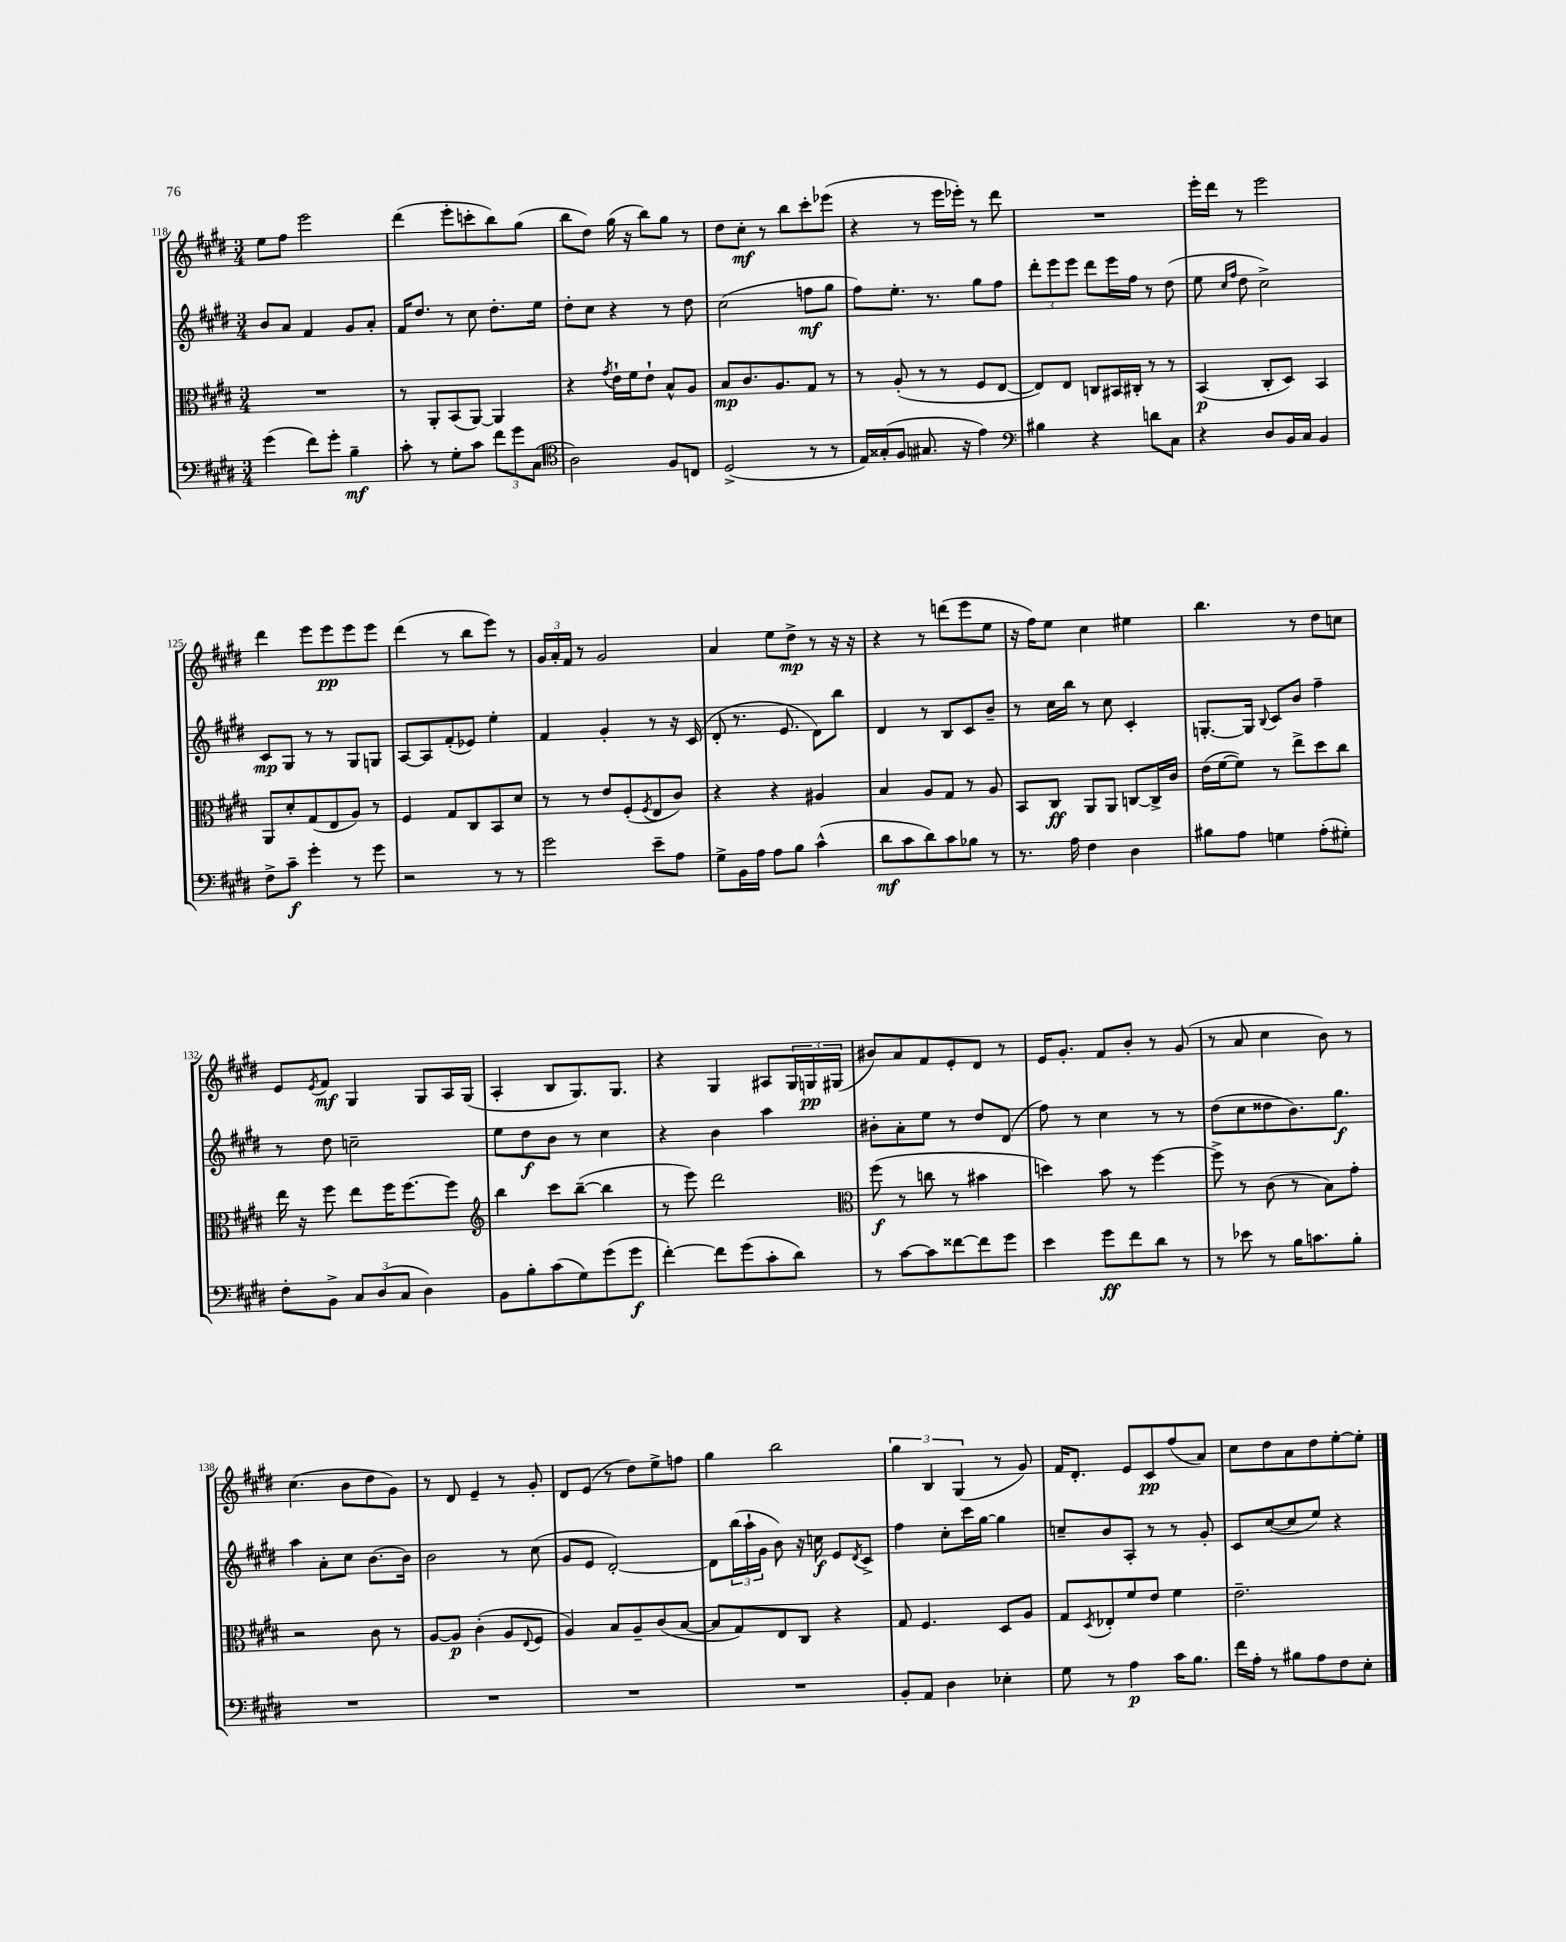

**kern	**kern	**kern	**kern
*staff4	*staff3	*staff2	*staff1
*clefF4	*clefC3	*clefG2	*clefG2
*k[f#c#g#d#]	*k[f#c#g#d#]	*k[f#c#g#d#]	*k[f#c#g#d#]
*M3/4	*M3/4	*M3/4	*M3/4
(4g#\	2.r	8b/L	8ee\L
.	.	8a/J	8ff#\J
8f#\L)	.	4f#/	2eee\
8g#'\J	.	.	.
4B~\	.	8g#/L	.
.	.	8a'/J	.
=	=	=	=
8c#'\	8r	16f#/LK	(4ddd#\
.	.	8.dd#/J	.
8r	8AA'/L	.	.
8G#'\L	(8BB/	8r	8eee'\L
8c#\J	[8AA/J)	8cc#\	8ccc'\
12f#\L	4AA/]	8.dd#'\L	8bb\)
12g#\	.	.	.
.	.	.	(8gg#\J
(12C#\J	.	.	.
.	.	16ee\Jk	.
=	=	=	=
*clefC4	*	*	*
2A\)	4r	8dd#'\L	8bb\L
.	.	8cc#\J	8dd#\J)
.	8qg#/	.	.
.	16e`\LL	4r	(16gg#\
.	16f#\J	.	16r
.	8e`\J	.	8bb\L)
8F#/L	8B^^/L	8r	8gg#\J
8C/J	8A/J	8dd#\	8r
=	=	=	=
(2D#^/	8B/L	(2cc#\	8dd#\L
.	8.c#/	.	8cc#'\J
.	.	.	8r
.	8.A/	.	.
.	.	.	8bb\L
8r	8G#/J	8ff\L	8ccc#'\
8r	8r	8gg#\J	(8eee-\J
=	=	=	=
16E/LL)	8r	8ff#\L)	4r
(16G##'/J	.	.	.
8F#/J	(8A'/	8.ee'\J	.
8.G#/	8r	.	8r
.	.	8.r	.
.	8r	.	16eee\LL
16r	.	.	16eee-'\JJ)
4e\)	8F#/L	8gg#\L	8r
.	[8E/J	8ff#\J	8ddd#\
=	=	=	=
*clefF4	*	*	*
4B#\	8E/]L)	12ddd#'\L	2.r
.	.	12eee\	.
.	8E/J	.	.
.	.	12eee\J	.
4r	8C/L	8ddd#\L	.
.	16BB#/L	16eee\L	.
.	16C#'/JJ	16ff#\JJ	.
8d\L	8r	8r	.
8C#\J	8r	(8dd#\	.
=	=	=	=
4r	(4BB/	8ee\	16eee'\LL
.	.	.	16ddd#\JJ
.	.	16qqcc#/LL	.
.	.	16qqff#/JJ	.
.	.	8dd#\	8r
8D#/L	8C#'/L	2cc#^\)	2eee\
16BB/L	8D#/J)	.	.
16C#/JJ	.	.	.
4BB/	4BB/	.	.
=	=	=	=
8F#^\L	8AA/L	8c#/L	4ddd#\
8c#~\J	8d#'/	8G#/J	.
4g#'\	(8G#/	8r	8eee\L
.	8E/	8r	8eee\
8r	8A/J)	8G#/L	8eee\
8g#\	8r	8G/J	8eee\J
=	=	=	=
2r	4F#/	[8A/L	(4ddd#\
.	.	8A/]	.
.	8G#/L	(8f#'/	8r
.	8C#/	8e-/J)	8bb\L
8r	8BB/	4ee'\	8eee\J)
8r	8d#/J	.	8r
=	=	=	=
2g#\	8r	4f#/	24g#/LL
.	.	.	24a'/
.	.	.	24f#/JJ
.	8r	.	8r
.	8e/L	4g#'/	2g#/
.	(8F#'/	.	.
.	8qF#/	.	.
8e~\L	8E/	8r	.
8A\J	8c#/J)	16r	.
.	.	(16c#/	.
=	=	=	=
8G#^\L	4r	8d#'/	4a/
16BB\L	.	8.r	.
16A\JJ	.	.	.
8A\L	4r	.	8ee\L
.	.	8.e/	.
8B\J	.	.	8dd#^\J
(4c#^^\	4A#/	8d#\L)	8r
.	.	8bb\J	16r
.	.	.	16r
=	=	=	=
8d#\L	4B/	4d#/	4r
8c#\	.	.	.
8d#\)	8A/L	8r	8r
8c#\	8G#/J	8B/L	(8ddd\L
8B-\J	8r	8c#/	8eee\
8r	8A/	8b~/J	8ee\J
=	=	=	=
8.r	8BB/L	8r	16r
.	.	.	16ff#\LK)
.	8C#/J	16cc#\LL	8ee\J
16A\	.	16bb\JJ	.
4F#\	8AA/L	8r	4cc#\
.	8AA/J	8cc#\	.
4D#\	[8C/L	4c#'/	4ee#\
.	16C^/]L	.	.
.	16c#/JJ	.	.
=	=	=	=
8B#\L	(16e\LL	[8.G'/L	4.bb\
.	[16f#\J	.	.
8A\J	8f#\]J)	.	.
.	.	16G/]Jk	.
.	.	8qqB/	.
4G\	8r	8c#/L	.
.	8ee^\L	8b/J	8r
(8A'\L	8dd#\	4ff#~\	8dd#\L
8G#'\J)	8cc#\J	.	8cc\J
=	=	=	=
8F#'\L	16ee\	8r	8e/L
.	16r	.	.
.	.	.	8qe/
8BB^\J	8ff#\	8dd#\	8f#/J
12C#/L	8ee\L	2cc~\	4G#/
(12D#/	.	.	.
.	16ff#\K	.	.
12C#/J	.	.	.
.	[8.ff#\	.	.
4D#\)	.	.	8G#/L
.	8ff#\]J	.	16A/L
.	.	.	(16G#/JJ
=	=	=	=
*	*clefG2	*	*
8BB\L	4bb\	8ee\L	4A'/
8B'\	.	8dd#\	.
(8c#\	8ccc#\L	8b\J	8B/L
8G#\)	([8bb~\J	8r	8.G#/)
(8g#\	4bb\]	4cc#\	.
.	.	.	8.G#/J
8g#\J	.	.	.
=	=	=	=
[4f#'\)	8r	4r	4r
.	8eee\)	.	.
8f#\]L	2ddd#\	4b\	4G#/
(8g#\	.	.	.
8c#'\	.	4aa\	8A#/L
8d#\J)	.	.	24G#/L
.	.	.	24G/
.	.	.	(24G#/JJ
=	=	=	=
*	*clefC3	*	*
8r	(8ff#\	8b#'\L	8b#/L)
[8c#\L	8r	8a'\	8a/
8c#\]	8cc\	8ee\J	8f#/
[8f##\	8r	8r	8e'/
8f##\]	4b#\	8dd#/L	8d#/J
8g#\J	.	(8d#/J	8r
=	=	=	=
4e\	4dd\)	8ff#\)	16e/LK
.	.	.	8.g#'/J
.	.	8r	.
8g#\L	8b\	4cc#\	8f#/L
8f#\	8r	.	8b'/J
8d#\J	[4ff#\	8r	8r
8r	.	8r	(8g#/
=	=	=	=
8r	8ff#^\]	(8dd#\L	8r
8e-\	8r	8cc#\	8a/
8r	(8c#\	8dd##\	4cc#\
16B\LK	8r	8.b\)	.
8.c\	.	.	.
.	8B\L)	.	8b\)
.	.	8.gg#\J	.
8B'\J	8g#'\J	.	8r
=	=	=	=
2.r	2r	4aa\	(4.cc#\
.	.	8a'\L	.
.	.	8cc#\J	8b\L
.	8c#\	[8.b\L	8dd#\
.	8r	.	8g#\J)
.	.	16b\]Jk	.
=	=	=	=
2.r	[8A/L	2b\	8r
.	8A/]J	.	8d#/
.	(4c#'\	.	4e~/
.	8A/L	8r	8r
.	8qqE/	.	.
.	8F#/J	(8cc#\	8g#'/
=	=	=	=
2.r	4A/)	8g#/L	8d#/L
.	.	8e/J	(8e/J
.	8B/L	[2d#'/)	8r
.	8A~/	.	8dd#\L)
.	(8c#/	.	8ee^\
.	[8B/J	.	8ff\J
=	=	=	=
2.r	8B/]L	8d#\]L	4gg#\
.	8G#/)	(24bb\L	.
.	.	24aa`\	.
.	.	24g#\JJ	.
.	8E/	8b\)	2bb\
.	8C#/J	16r	.
.	.	16cc\	.
.	4r	8e/L	.
.	.	8qd#/	.
.	.	8c#^/J	.
=	=	=	=
8BB'/L	8G#/	4ff#\	6gg#\
8AA/J	4.F#/	.	.
.	.	.	6B/
4D#\	.	8cc#'\L	.
.	.	.	(6G#/
.	.	16ccc#\L	.
.	.	[16gg#\JJ	.
4E-'\	8D#/L	4gg#\]	8r
.	8A/J	.	8g#/)
=	=	=	=
8G#\	8G#/L	8cc~/L	16f#/LK
.	.	.	8.d#'/J
.	8qD#/	.	.
8r	8E-'/	8b/	.
4A\	8f#/	8A'/J	8e/L
.	8e/J	8r	8c#/
16c#\LK	4f#\	8r	(8ff#/
8.B\J	.	.	.
.	.	8g#'/	8a/J)
=	=	=	=
16f#\LL	2.e~\	8c#/L	8cc#\L
16A'\JJ	.	.	.
8r	.	([8cc#/	8dd#\
8B#\L	.	8cc#/]	8a\
8A\	.	8ee/J)	8dd#\
8F#\	.	4r	[8ee'\
8E'\J	.	.	8ee'\]J
==	==	==	==
*-	*-	*-	*-
